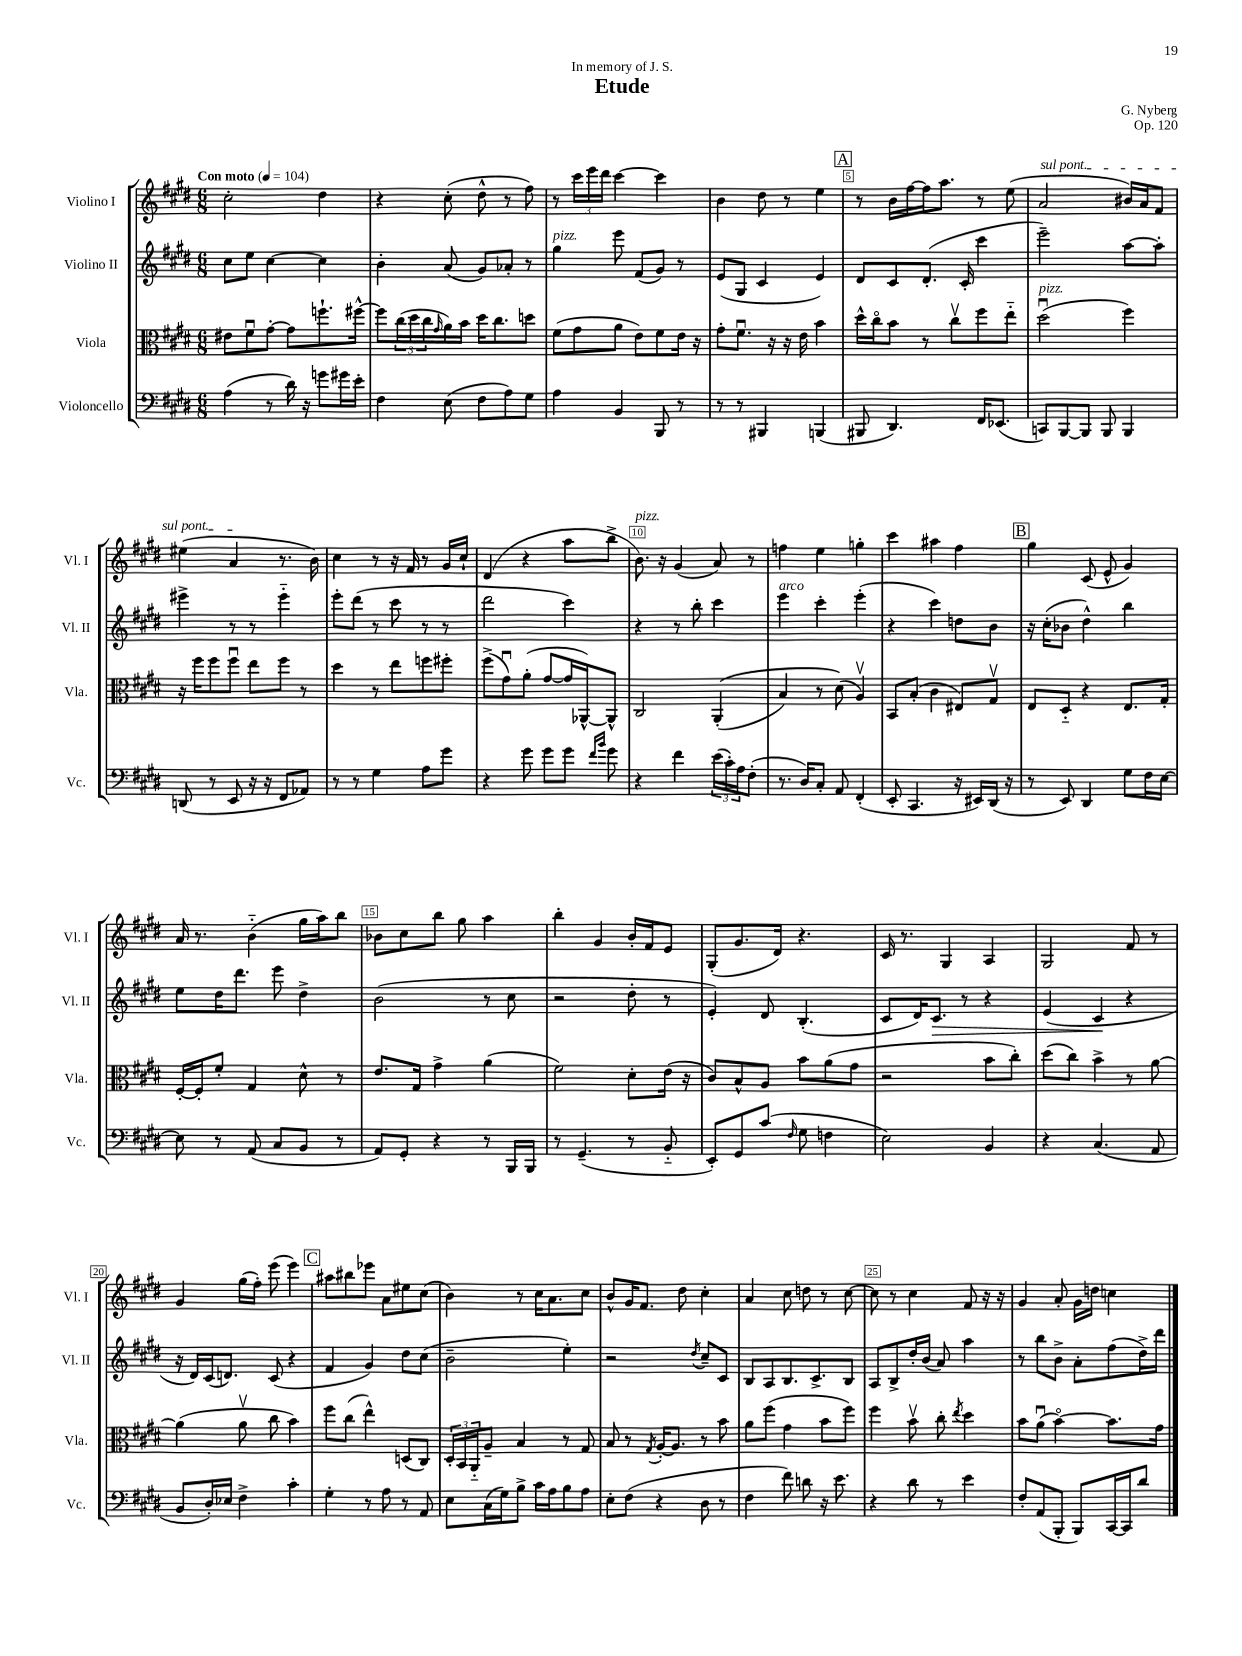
\header { title = "Etude" composer = "G. Nyberg" dedication = "In memory of J. S." opus = "Op. 120" }
<<
\new StaffGroup <<
\new Staff = "s0" \with { instrumentName = "Violino I" shortInstrumentName = "Vl. I" } {
    \clef treble \key e \major \numericTimeSignature \time 6/8 \tempo "Con moto" 4 = 104
    cis''2-. dis''4 |
    r4 cis''8-.( dis''8-^ r8 fis''8) |
    r8 \tuplet 3/2 { cis'''16 e'''16 dis'''16 } cis'''4~ cis'''4 |
    b'4 dis''8 r8 e''4 |
    \mark \markup { \box "A" } r8 b'16 fis''16~ fis''16 a''8. r8 e''8( |
    \once \override TextSpanner.bound-details.left.text = \markup { \italic "sul pont." } a'2\startTextSpan bis'16) a'16 fis'8 |
    eis''4( a'4\stopTextSpan r8. b'16) |
    cis''4 r8 r16 fis'16 r8 gis'16 cis''16-! |
    dis'4( r4 a''8 b''8-> |
    b'8.^\markup { \italic "pizz." }) r16 gis'4( a'8) r8 |
    f''4 e''4 g''4-. |
    cis'''4 ais''4 fis''4 |
    \mark \markup { \box "B" } gis''4 cis'8( e'8-^ gis'4) |
    a'16 r8. b'4-_( gis''16 a''16) b''8 |
    bes'8 cis''8 b''8 gis''8 a''4 |
    b''4-. gis'4 b'16-. fis'16 e'8 |
    gis8-.( gis'8. dis'16) r4. |
    cis'16 r8. gis4 a4 |
    gis2 fis'8 r8 |
    gis'4 gis''16( fis''16-.) e'''8( e'''4) |
    \mark \markup { \box "C" } ais''8 bis''8 ees'''8 a'8 eis''8 cis''8( |
    b'4) r8 cis''16 a'8. cis''8 |
    b'8-^ gis'16 fis'8. dis''8 cis''4-. |
    a'4 cis''8 d''8 r8 cis''8~ |
    cis''8 r8 cis''4 fis'8 r16 r16 |
    gis'4 a'8-. gis'16 d''16 c''4 \bar "|." |
}
\new Staff = "s1" \with { instrumentName = "Violino II" shortInstrumentName = "Vl. II" } {
    \clef treble \key e \major \numericTimeSignature \time 6/8
    cis''8 e''8 cis''4~ cis''4 |
    b'4-. a'8( gis'8) aes'8-. r8 |
    gis''4^\markup { \italic "pizz." } e'''8 fis'8( gis'8) r8 |
    e'8( gis8 cis'4 e'4) |
    \mark \markup { \box "A" } dis'8 cis'8 dis'8.-.( cis'16-. cis'''4 |
    e'''2--) a''8~ a''8-. |
    eis'''4-> r8 r8 eis'''4-_ |
    e'''8-. dis'''8( r8 cis'''8 r8 r8 |
    dis'''2 cis'''4) |
    r4 r8 b''8-. cis'''4 |
    e'''4^\markup { \italic "arco" } cis'''4-. e'''4-.( |
    r4 cis'''4) d''8 b'8 |
    \mark \markup { \box "B" } r16 cis''16-.( bes'8 dis''4-^) b''4 |
    e''8 dis''16 dis'''8. e'''8 dis''4-> |
    b'2( r8 cis''8 |
    r2 dis''8-. r8 |
    e'4-.) dis'8 b4.-.( |
    cis'8 dis'16) cis'8.\> r8 r4 |
    e'4( cis'4\! r4 |
    r16 dis'16) cis'16( d'8.) cis'8( r4 |
    \mark \markup { \box "C" } fis'4 gis'4) dis''8 cis''8( |
    b'2-- e''4-.) |
    r2 \acciaccatura { dis''8 } cis''8-- cis'8 |
    b8 a8 b8. cis'8.-> b8 |
    a8 b8-> dis''16-. b'16( a'8) a''4 |
    r8 b''8 b'8-> a'8-. fis''8( dis''16->) dis'''16 \bar "|." |
}
\new Staff = "s2" \with { instrumentName = "Viola" shortInstrumentName = "Vla." } {
    \clef alto \key e \major \numericTimeSignature \time 6/8
    eis'8 fis'8\downbow gis'8~-. gis'8 f''8.-! fis''16~-^ |
    fis''8 \tuplet 3/2 { cis''16( dis''16 cis''16 } \grace { gis'16 } a'16) b'16 dis''16 cis''8. d''8 |
    fis'8( gis'8 a'8 e'8) fis'8 e'16 r16 |
    gis'8-. fis'8.\downbow r16 r16 e'16 b'4 |
    \mark \markup { \box "A" } dis''16-^ cis''16\flageolet b'8 r8 cis''8\upbow fis''8 e''8-_ |
    dis''2\downbow^\markup { \italic "pizz." }( fis''4) |
    r16 fis''16 fis''8 fis''8\downbow e''8 fis''8 r8 |
    dis''4 r8 e''8 f''8 fis''8-. |
    fis''8->( gis'8\downbow) a'8-.( gis'8~ gis'16 aes,16~-^) aes,8-^ |
    cis2 a,4-.(\( |
    b4) r8 dis'8(\) a4\upbow) |
    b,8 b8-.( cis'4 eis8) gis8\upbow |
    \mark \markup { \box "B" } e8 dis8-_ r4 e8. gis16-. |
    fis16~-. fis16-. fis'8-. gis4 dis'8-^ r8 |
    e'8. gis16 gis'4-> a'4( |
    fis'2) dis'8-. e'16( r16 |
    cis'8) b8-^ a8 b'8 a'8( gis'8 |
    r2 b'8 cis''8-.) |
    dis''8( cis''8) b'4-> r8 a'8~ |
    a'4( a'8\upbow cis''8 b'4) |
    \mark \markup { \box "C" } fis''8 cis''8( e''4-^) d8( cis8) |
    \tuplet 3/2 { dis16-. b,16 a,16-_ } a8-- b4 r8 gis8 |
    b8 r8 \acciaccatura { gis8 } a16~-. a8. r8 b'8 |
    a'8 fis''8( gis'4 b'8 fis''8) |
    fis''4 b'8\upbow cis''8-. \acciaccatura { e''8 } dis''4 |
    b'8 a'8\downbow( b'4~\flageolet) b'8. gis'16 \bar "|." |
}
\new Staff = "s3" \with { instrumentName = "Violoncello" shortInstrumentName = "Vc." } {
    \clef bass \key e \major \numericTimeSignature \time 6/8
    a4( r8 dis'16) r16 g'8 gis'16 e'16-. |
    fis4 e8( fis8 a8) gis8 |
    a4 b,4 b,,8 r8 |
    r8 r8 bis,,4 b,,4( |
    \mark \markup { \box "A" } bis,,8 dis,4.) fis,16 ees,8.( |
    c,8) b,,8~ b,,8 b,,8 b,,4 |
    d,8( r8 e,8 r16 r16 fis,8 aes,8) |
    r8 r8 gis4 a8 gis'8 |
    r4 gis'8 gis'8 gis'8 \grace { fis'16 b'16 } gis'8 |
    r4 fis'4 \tuplet 3/2 { e'16( cis'16-.) a16 } fis8-.( |
    r8. dis16) cis8-. a,8 fis,4-.( |
    e,8-. cis,4. r16 eis,16) dis,16( r16 |
    \mark \markup { \box "B" } r8 e,8) dis,4 gis8 fis16 e16~ |
    e8 r8 a,8( cis8 b,8 r8 |
    a,8) gis,8-. r4 r8 b,,16 b,,16 |
    r8 gis,4.--( r8 b,8-_ |
    e,8-.) gis,8 cis'8( \grace { fis16 } gis8 f4 |
    e2) b,4 |
    r4 cis4.( a,8 |
    b,8 dis16-.) ees16 fis4-> cis'4-. |
    \mark \markup { \box "C" } gis4-. r8 a8 r8 a,8 |
    e8 cis16( gis16) b8-> cis'16 a16 b8 a8 |
    e8-. fis8( r4 dis8 r8 |
    fis4 fis'8) d'8 r16 e'8. |
    r4 dis'8 r8 e'4 |
    fis8-. a,8( b,,8-. b,,8) cis,16~ cis,16 dis'8 \bar "|." |
}
>>
>>
\layout { \context { \Score \override BarNumber.break-visibility = ##(#f #t #t) barNumberVisibility = #(every-nth-bar-number-visible 5) \override BarNumber.stencil = #(make-stencil-boxer 0.1 0.3 ly:text-interface::print) } }
